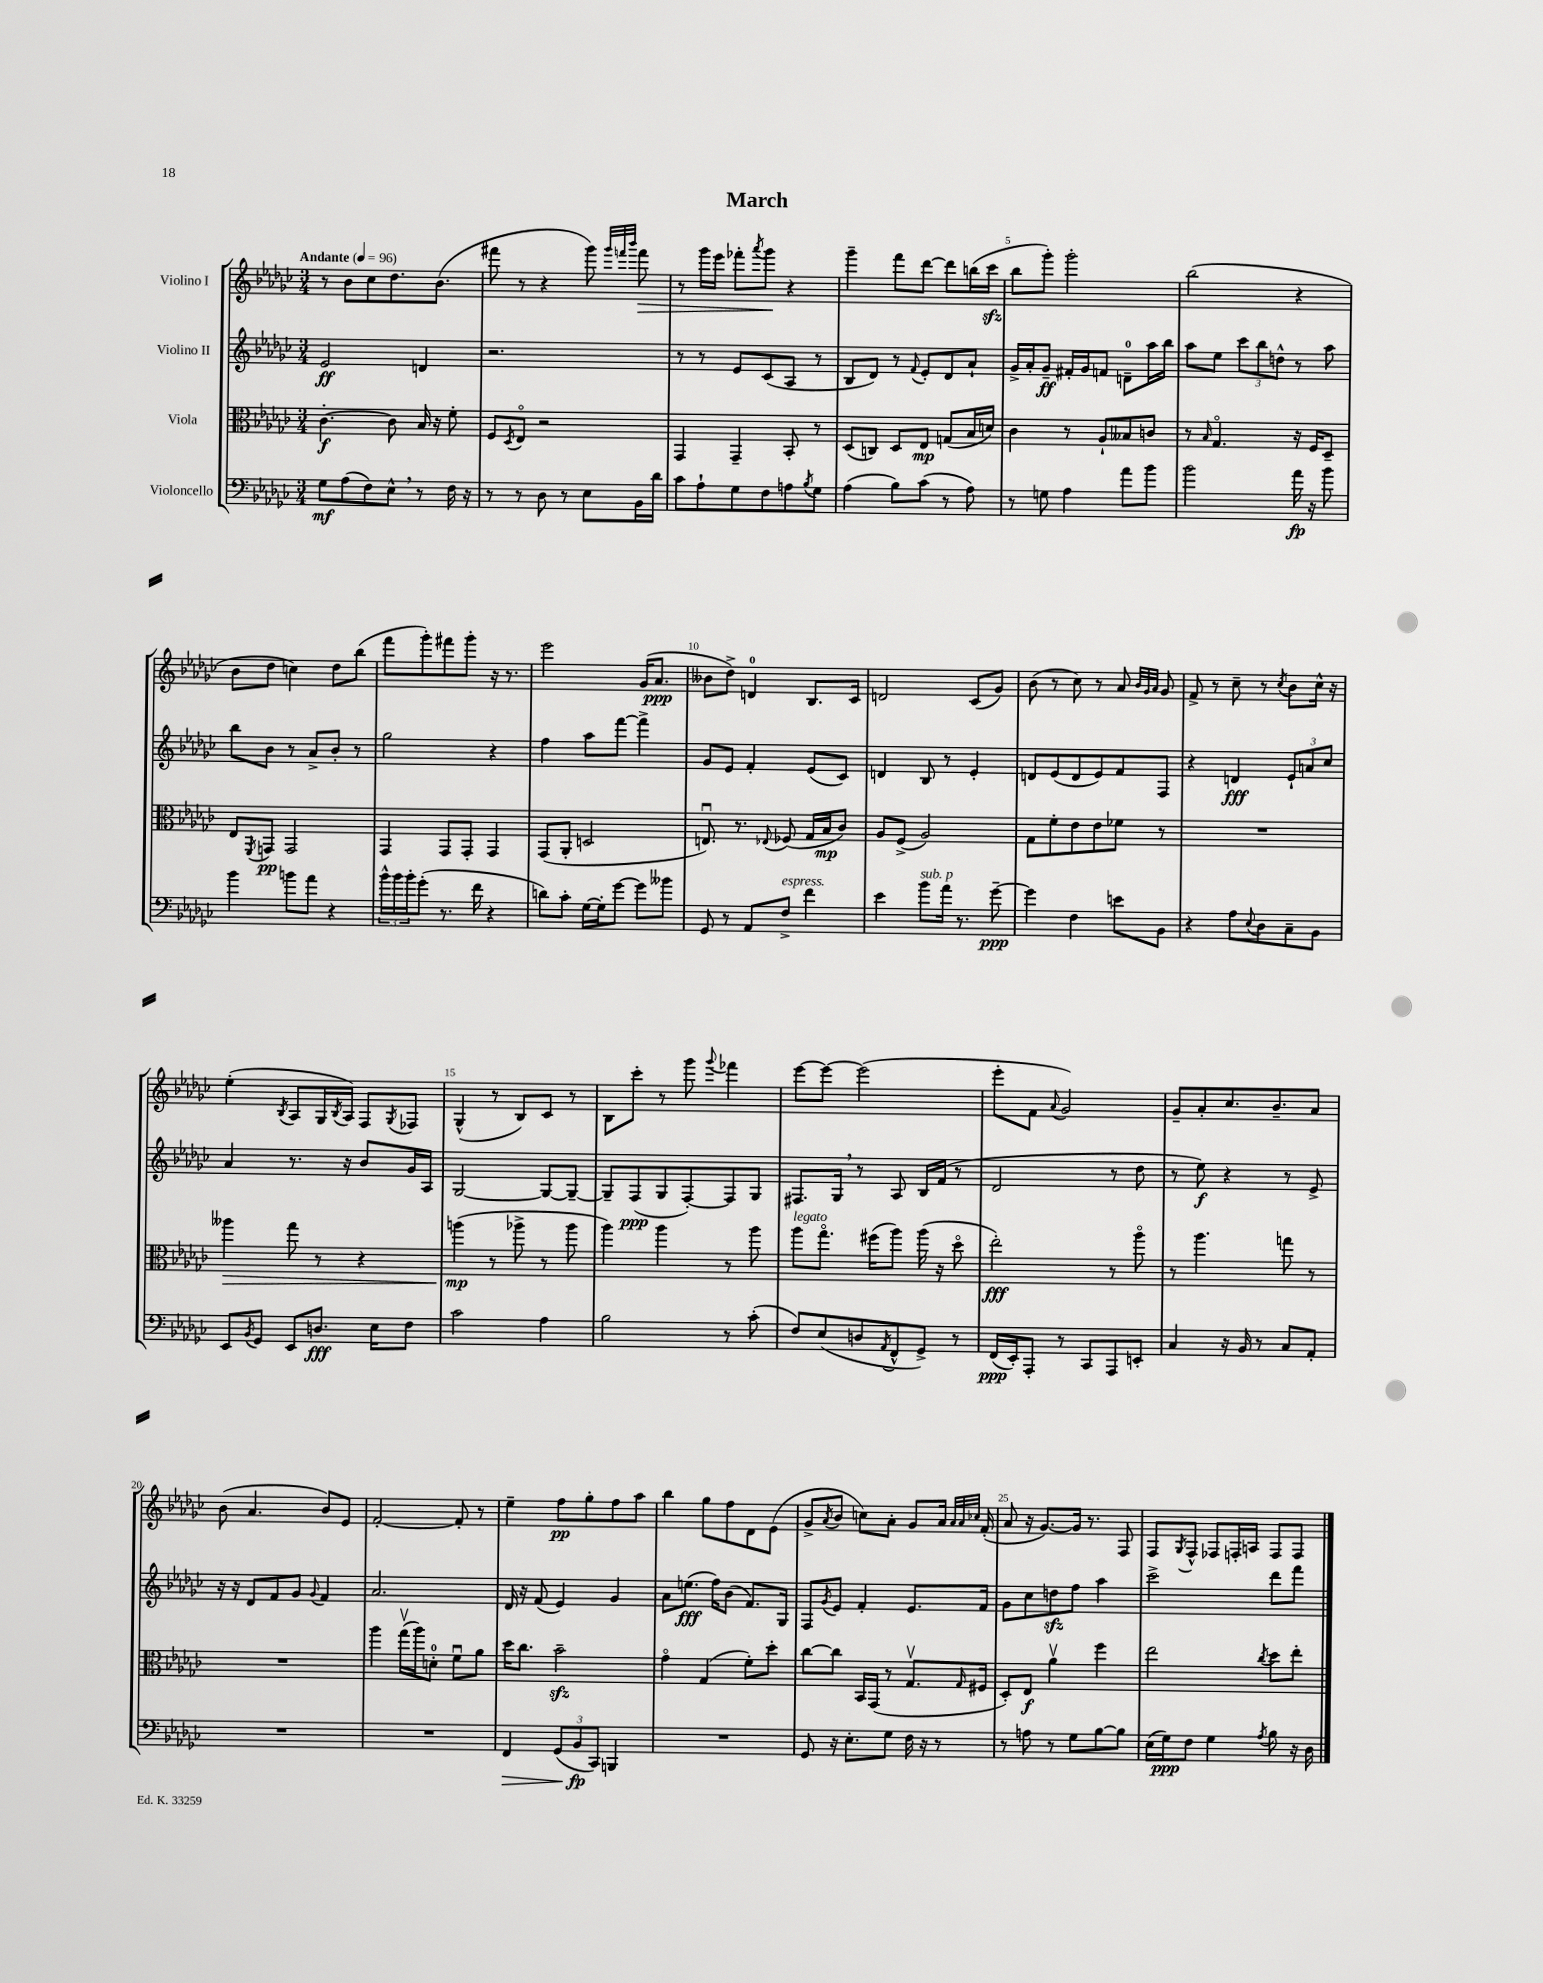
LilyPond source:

\header { title = "March" }
<<
\new StaffGroup <<
\new Staff = "s0" \with { instrumentName = "Violino I" } {
    \clef treble \key ges \major \numericTimeSignature \time 3/4 \tempo "Andante" 4 = 96
    r8 bes'8 ces''8 des''8. bes'8.( |
    fis'''8 r8 r4 ges'''8) \grace { ges'''32 f'''32 bes'''32 } f'''8\> |
    r8 ges'''16 ees'''16 fes'''8-. \acciaccatura { aes'''8 } ges'''8\! r4 |
    ges'''4-- f'''8 des'''8~ des'''8 b''16( ces'''16\sfz |
    bes''8 ges'''8-.) ges'''2-. |
    bes''2( r4 |
    bes'8 des''8 c''4) des''8 bes''8( |
    f'''8 ges'''8-.) fis'''8 ges'''8-. r16 r8. |
    ees'''2 ges'16( aes'8.\ppp |
    beses'8 des''8->) d'4-0 bes8. ces'16 |
    d'2 ces'8( ges'8) |
    bes'8( r8 ces''8) r8 aes'8 \grace { bes'32 ges'32 aes'32 } ges'8 |
    f'8-> r8 ces''8-- r8 \acciaccatura { ces''8 } bes'8 ces''16-^ r16 |
    ees''4-.( \acciaccatura { bes8 } aes8 ges16 \acciaccatura { bes8 } aes16) f8 \acciaccatura { ges8 } fes8 |
    ges4-^( r8 bes8) ces'8 r8 |
    bes8 ces'''8-. r8 ges'''8 \appoggiatura { ges'''8 } fes'''4 |
    ees'''8~ ees'''8~ ees'''2( |
    ees'''8-. f'8 \appoggiatura { aes'8 } ges'2) |
    ges'8-- aes'8-. ces''8. bes'8.-- aes'8 |
    bes'8( aes'4. bes'8) ees'8 |
    f'2~-. f'8-. r8 |
    ees''4-- f''8\pp ges''8-. f''8 aes''8 |
    bes''4 ges''8 f''8 des'8 ees'8( |
    ges'8-> \acciaccatura { aes'8 } bes'8 c''8) aes'8-. ges'8 aes'16 \grace { aes'32 aes'32 ces''32 } f'16-.( |
    aes'8 r16 ges'8.~) ges'16 r8. f8 |
    f8 \acciaccatura { ges8 } f8-^ fes8 f16-. a16 f8 f8 \bar "|." |
}
\new Staff = "s1" \with { instrumentName = "Violino II" } {
    \clef treble \key ges \major \numericTimeSignature \time 3/4
    ees'2\ff d'4 |
    r2. |
    r8 r8 ees'8 ces'8( aes8 r8 |
    bes8 des'8) r8 \appoggiatura { f'8 } ees'8-. des'8 aes'8-! |
    ges'16-> aes'16-. ges'8--\ff fis'16-. ges'16 f'8 d'8-0-- aes''16 bes''16 |
    aes''8 ees''8 \tuplet 3/2 { ces'''8 bes''8 d''8-^ } r8 aes''8 |
    bes''8 bes'8 r8 aes'8-> bes'8-. r8 |
    ges''2 r4 |
    f''4 aes''8 f'''8~ f'''4-> |
    ges'8 ees'8 f'4-. ees'8( ces'8) |
    d'4 bes8 r8 ees'4-. |
    d'8 ees'8( d'8 ees'8) f'8 f8 |
    r4 d'4\fff \tuplet 3/2 { ees'8-! a'8 ces''8 } |
    aes'4 r8. r16 bes'8 ges'16 aes16 |
    ges2~ ges8~ ges8~-- |
    ges8-- f8\ppp( ges8 f8~-.) f8 ges8 |
    fis8. ges16 \breathe r8 aes8 bes16 f'16( r8 |
    des'2 r8 des''8 |
    r8 ees''8\f) r4 r8 ees'8-> |
    r16 r16 des'8 f'8 ges'8 \appoggiatura { ges'8 } f'4 |
    aes'2. |
    des'16 r16 f'8( ees'4) ges'4 |
    aes'8 e''8.\fff( f''16) bes'8( f'8.) ges16 |
    f8 \acciaccatura { ges'8 } ees'8 f'4-. ees'8. f'16 |
    ges'8 ces''8 d''8\sfz f''8 aes''4 |
    ces'''2-> des'''8 f'''8 \bar "|." |
}
\new Staff = "s2" \with { instrumentName = "Viola" } {
    \clef alto \key ges \major \numericTimeSignature \time 3/4
    ces'4.~-.\f ces'8 bes16 r16 f'8-. |
    f8 \acciaccatura { des8 } ees8\flageolet r2 |
    ges,4 ges,4-- bes,8-. r8 |
    des8( c8) des8 ees8\mp g8( bes16 d'16) |
    ces'4 r8 aes8-! beses8 c'8 |
    r8 \grace { bes16 } ges4.\flageolet r16 f16 des8-- |
    ees8 \acciaccatura { f,8 } g,8\pp g,2 |
    ges,4 ges,8 ges,8-. ges,4 |
    ges,8( aes,8-. d2 |
    e8.\downbow) r8. \appoggiatura { ees8 } fes8( ges16 bes16\mp ces'8) |
    aes8 f8->( aes2) |
    ges8 f'8-. ees'8 ees'8 fes'8 r8 |
    R2. |
    aeses''4\> ges''8 r8 r4 |
    a''4\mp\!( r8 aes''8-> r8 aes''8 |
    aes''4) aes''4 r8 aes''8 |
    aes''8^\markup { \italic "legato" } ges''8.\flageolet fis''16( aes''8) aes''16( r16 des''8\flageolet |
    ees''2-.\fff) r8 aes''8\flageolet |
    r8 aes''4. g''8 r8 |
    R2. |
    aes''4 ges''16\upbow( aes''16) d'8-0-. f'8\downbow aes'8 |
    des''16 ces''8. bes'2--\sfz |
    ges'4\flageolet ges4( f'8-.) des''8-. |
    ces''8~ ces''8 bes,16 ges,16( r8 ges8.\upbow \grace { ges16 } fis16 |
    des8-.) ees8\f aes'4\upbow f''4 |
    ees''2 \acciaccatura { ces''8 } des''8 ees''8-. \bar "|." |
}
\new Staff = "s3" \with { instrumentName = "Violoncello" } {
    \clef bass \key ges \major \numericTimeSignature \time 3/4
    ges8\mf aes8( f8) ees8-^ \breathe r8 f16 r16 |
    r8 r8 des8 r8 ees8 bes,16 des'16 |
    ces'8 aes8-! ges8 f8 a8 \acciaccatura { bes8 } ges8 |
    aes4( bes8) ces'8( r8 aes8) |
    r8 g8 aes4 aes'8 bes'8 |
    bes'2 aes'16\fp r16 bes'8 |
    bes'4 b'8 aes'8 r4 |
    \tuplet 3/2 { bes'16-^ bes'16 bes'16-. } ges'8-.( r8. f'16 r4 |
    d'8) ces'8-. ges16~ ges16-. ges'8~ ges'8 beses'8 |
    ges,8 r8 aes,8 f8->^\markup { \italic "espress." } f'4 |
    ees'4 bes'8^\markup { \italic "sub. p" } aes'16 r8. ges'8~--\ppp |
    ges'4 f4 e'8 bes,8 |
    r4 aes8 \appoggiatura { ees8 } des8 ces8-- bes,8 |
    ees,8 \acciaccatura { bes,8 } ges,8 ees,8 d8.\fff ees16 f8 |
    ces'2 aes4 |
    bes2 r8 ces'8-.( |
    f8) ees8( d8 \acciaccatura { aes,8 } f,8-^ ges,8->) r8 |
    f,16\ppp( ees,16-.) aes,,8-. r8 ces,8 aes,,8 e,8-. |
    ces4 r16 bes,16 r8 ces8 aes,8-. |
    R2. |
    R2. |
    f,4\> \tuplet 3/2 { ges,8( bes,8\fp\! ces,8) } b,,4 |
    R2. |
    ges,8 r16 ees8.-. ges8 f16 r16 r8 |
    r8 a8 r8 ges8 bes8~ bes8 |
    ees16( ges16\ppp) f8 ges4 \acciaccatura { aes8 } bes8 r16 des16 \bar "|." |
}
>>
>>
\layout { \context { \Score \override BarNumber.break-visibility = ##(#f #t #t) barNumberVisibility = #(every-nth-bar-number-visible 5) } }
